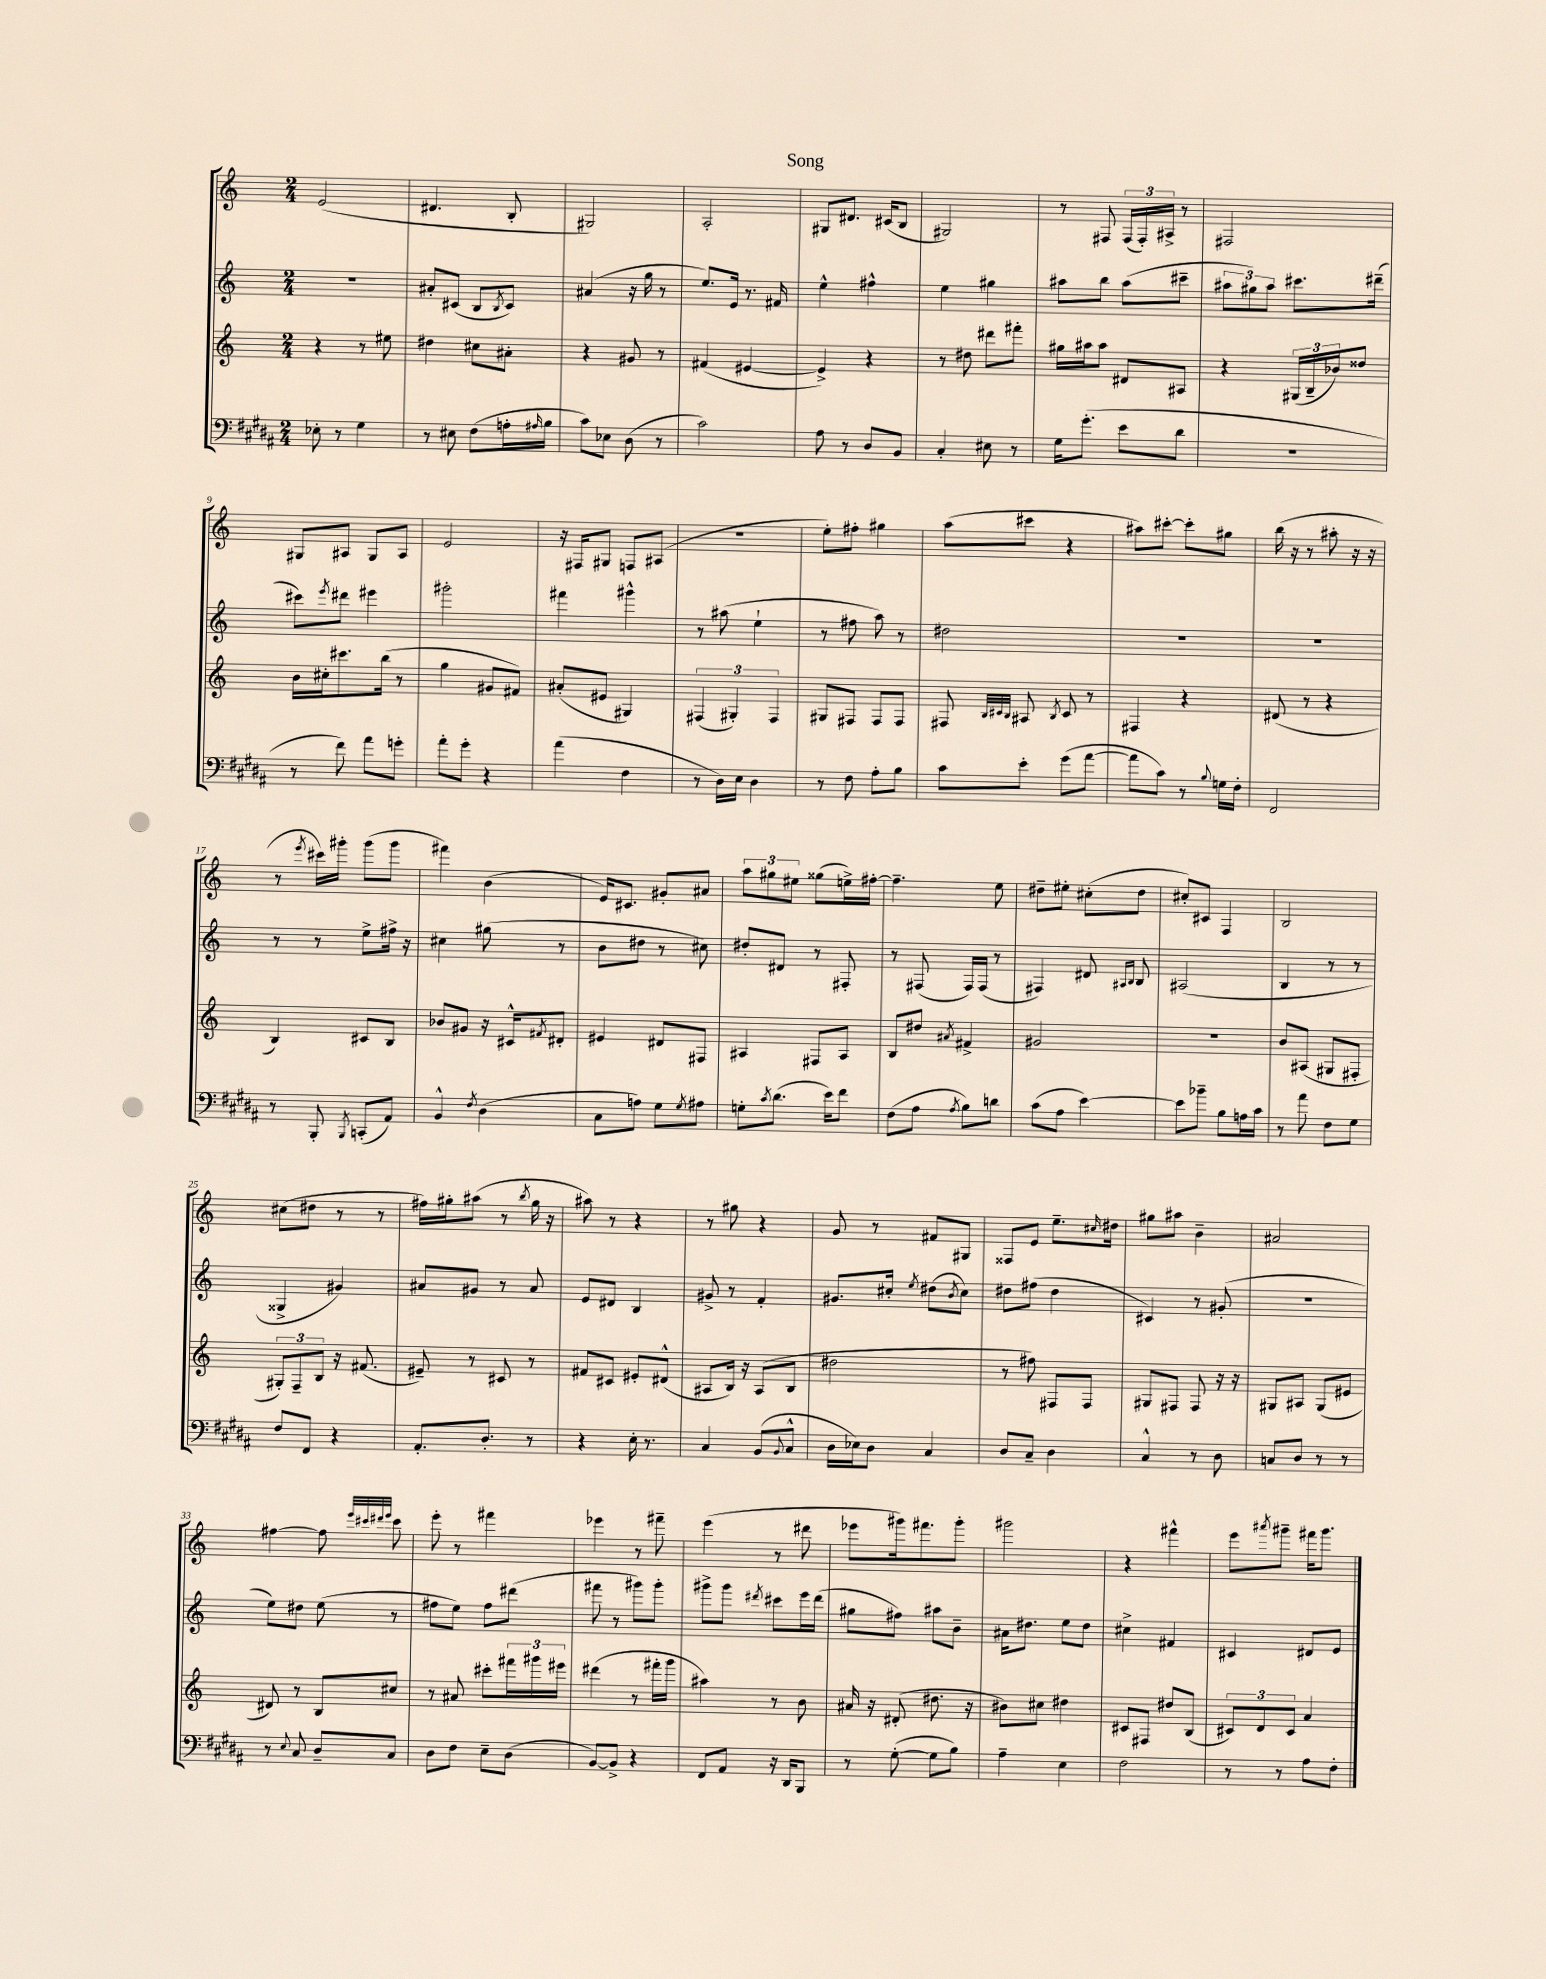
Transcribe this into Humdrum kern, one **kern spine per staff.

**kern	**kern	**kern	**kern
*staff4	*staff3	*staff2	*staff1
*clefF4	*clefG2	*clefG2	*clefG2
*k[f#c#g#d#a#]	*k[]	*k[]	*k[]
*M2/4	*M2/4	*M2/4	*M2/4
8E-'	4r	2r	(2e
8r	.	.	.
4G#	8r	.	.
.	8ee#	.	.
=	=	=	=
8r	4dd#	8a#'	4.d#
8E#	.	(8c#	.
(8F#	8cc#	8B	.
.	.	8qB	.
16A'	8a#'	8c#)	8B'
16qqA#	.	.	.
16B	.	.	.
=	=	=	=
8c#)	4r	(4a#	2G#)
8E-	.	.	.
(8D#	8g#	16r	.
.	.	16gg	.
8r	8r	8r	.
=	=	=	=
2c#)	(4f#	8.ee)	2A'
.	.	16e	.
.	[4e#	8.r	.
.	.	16f#	.
=	=	=	=
8A#	4e#^])	4ee^^	8G#
8r	.	.	8.d#
8D#	4r	4ff#^^	.
.	.	.	(16c#
8BB	.	.	8B
=	=	=	=
4C#'	8r	4ee	2G#)
.	8dd#	.	.
8E#	8ddd#	4gg#	.
8r	8fff#'	.	.
=	=	=	=
16G#	16gg#	8aa#	8r
(8.g#'	16aa#	.	.
.	8aa#	8bb	8F#
8e	8d#	(8aa#	(24F#
.	.	.	24F#')
.	.	.	24A#^
8d#	8A#	8ccc#~	8r
=	=	=	=
2r	4r	12aa#	2F#
.	.	12gg#)	.
.	.	12aa#	.
.	(24G#	8.ccc#	.
.	24B~	.	.
.	24b-)	.	.
.	8dd##	.	.
.	.	(16ddd#~	.
=	=	=	=
8r	16b	8ccc#)	8G#
.	16cc#'	.	.
.	.	8qeee	.
8f#)	8.ccc#	8ddd#	8A#
8a#	.	4eee#	8G#
.	(16bb	.	.
8g'	8r	.	8A#
=	=	=	=
8a#'	4gg	2ggg#'	2e
8g#'	.	.	.
4r	8g#	.	.
.	8f#)	.	.
=	=	=	=
(4a#	(8a#'	4fff#	16r
.	.	.	16F#
.	8e#	.	8G#
4F#	4G#)	4ggg#^^	8F
.	.	.	(8A#
=	=	=	=
8r	(6F#	8r	2r
16D#)	.	(8aa#	.
.	6G#')	.	.
16E	.	.	.
4D#	.	4ee`	.
.	6F#	.	.
=	=	=	=
8r	8G#	8r	8ee')
8F#	8F#	8ff#	8ff#'
8A#'	8F#	8aa)	4gg#
8B	8F#	8r	.
=	=	=	=
8c#	8F#	2dd#	(8aa
.	32qqB	.	.
.	32qqc#	.	.
.	32qqB	.	.
8e'	8A#	.	8ccc#
.	8qB	.	.
(8g#	8c#	.	4r
[8a#	8r	.	.
=	=	=	=
8a#]	4F#	2r	8aa#)
8c#)	.	.	[8ccc#'
8r	4r	.	8ccc#']
8qqB	.	.	.
16G	.	.	8gg#
16F#'	.	.	.
=	=	=	=
2FF#	(8d#	2r	(16bb
.	.	.	16r
.	8r	.	8r
.	4r	.	8aa#'
.	.	.	16r
.	.	.	16r
=	=	=	=
8r	4B)	8r	8r
.	.	.	8qeee
8BBB'	.	8r	16ccc#)
.	.	.	16ggg#'
8qBBB	.	.	.
(8CC'	8c#	8ee^	(8ggg#
8AA#)	8B	16ff#^	8ggg#
.	.	16r	.
=	=	=	=
4BB^^	8b-	4cc#	4fff#)
.	8g#	.	.
8qF#	.	.	.
(4D#	16r	(8gg#	(4b
.	16c#^^	.	.
.	8qf#	.	.
.	8d#'	8r	.
=	=	=	=
8C#	4e#	8b	16e)
.	.	.	8.c#
8A)	.	8dd#	.
8G#	8d#	8r	8g#'
8qG#	.	.	.
8A#	8F#	8cc#)	8a#
=	=	=	=
8G'	4A#	8dd#'	12aa
.	.	.	12gg#
8qc#	.	.	.
(8.d#	.	8d#	.
.	.	.	12ee#
.	8F#	8r	(8gg##
16e)	.	.	.
8f#	8A#	8F#'	16ee^)
.	.	.	[16ff#'
=	=	=	=
(8F#	8B	8r	4.ff#~]
8A#	8dd#	(8F#	.
8qA#	8qa#	.	.
8B)	4f#^	16F#)	.
.	.	(16F#	.
8d	.	8r	8ee
=	=	=	=
(8c#	2g#	4F#)	8dd#~
8A#	.	.	8ee#'
[4e)	.	8d#	(8cc#'
.	.	16qqA#	.
.	.	16qqB	.
.	.	8B	8dd#
=	=	=	=
8e]	2r	(2A#	8cc#')
8b-~	.	.	8c#
8B	.	.	4F
16A	.	.	.
16c#	.	.	.
=	=	=	=
8r	8b	4B	2B
8a#	(8A#	.	.
8F#	8G#	8r	.
8G#	8F#'	8r	.
=	=	=	=
8F#	12G#')	4G##^	(8cc#
.	12F~	.	.
8FF#	.	.	8dd#
.	12B	.	.
4r	16r	4g#)	8r
.	(8.f#	.	.
.	.	.	8r
=	=	=	=
8.AA#'	8e#~)	8a#	16ff#)
.	.	.	16gg#'
.	8r	8g#	(8aa#
8.D#'	.	.	.
.	8c#	8r	8r
.	.	.	8qbb
8r	8r	8a#	16gg#
.	.	.	16r
=	=	=	=
4r	8f#	8e	8aa#)
.	8c#	8d#	8r
16E'	8e#'	4B	4r
8.r	.	.	.
.	(8d#^^	.	.
=	=	=	=
4C#	8A#	8g#^	8r
.	16B)	8r	8gg#
.	16r	.	.
(8BB	(8A#	4f'	4r
8qqBB	.	.	.
8C#^^	8B	.	.
=	=	=	=
16D#	2dd#	8.g#	8g
16E-)	.	.	.
8D#	.	.	8r
.	.	16cc#'	.
.	.	8qee	.
4C#	.	(8dd#	8f#
.	.	8qb	.
.	.	8cc#)	8G#
=	=	=	=
8D#	8r	8dd#	8F##
8C#~	8ff#)	(8ff#	8e
4D#	8F#	4dd#	8.ee~
.	8F#	.	.
.	.	.	16qqcc#
.	.	.	16dd#
=	=	=	=
4C#^^	8G#	4c#)	8gg#
.	8F#	.	8aa#
8r	8F#	8r	4b~
8D#	16r	(8g#'	.
.	16r	.	.
=	=	=	=
8C	8G#	2r	2a#
8D#	8A#	.	.
8r	(8G#	.	.
8r	8e#	.	.
=	=	=	=
8r	8d#)	8ee)	[4ff#
8qqE	.	.	.
8C#	8r	8dd#	.
8D#~	8B	(8ee	8ff#]
.	.	.	32qqeee
.	.	.	32qqccc#
.	.	.	32qqddd#
.	.	.	32qqeee
8C#	8cc#	8r	8ccc#
=	=	=	=
8D#	8r	8ff#	8eee'
8F#	8a#	8ee)	8r
8E~	8ccc#'	8ff#	4fff#
(8D#	24fff#	(8ddd#	.
.	24ggg#	.	.
.	24eee#	.	.
=	=	=	=
[8BB)	(4ddd#	8fff#	4eee-
8BB^]	.	8r	.
4r	8r	8ggg#)	8r
.	16fff#'	8ggg#'	8fff#~
.	16ggg	.	.
=	=	=	=
8FF#	4aa#)	8ggg#^	(4eee
8AA#	.	8ggg#	.
.	.	8qddd#	.
16r	8r	8ccc#	8r
16DD#	.	.	.
8BBB	8b	16eee	8ddd#
.	.	(16ddd#	.
=	=	=	=
8r	16a#	8gg#	8eee-
.	16r	.	.
([8G#'	(8d#'	8ff#)	16ggg#)
.	.	.	8.fff#
8G#]	8.dd#	8aa#	.
8B)	.	8b~	8ggg#'
.	16r	.	.
=	=	=	=
4A#~	8b#)	16a#	2ggg#
.	.	8.dd#	.
.	8cc#	.	.
4E	4dd#	8ee	.
.	.	8dd#	.
=	=	=	=
2F#	8c#	4cc#^	4r
.	8F#	.	.
.	8dd#	4f#	4fff#^^
.	(8B	.	.
=	=	=	=
8r	12c#)	4c#	8eee
.	12d	.	.
.	.	.	8qaaa#
8r	.	.	8ggg#~
.	12c#	.	.
8A#	4a	8d#	16fff#
.	.	.	8.ggg#
8F#'	.	8e	.
==	==	==	==
*-	*-	*-	*-
